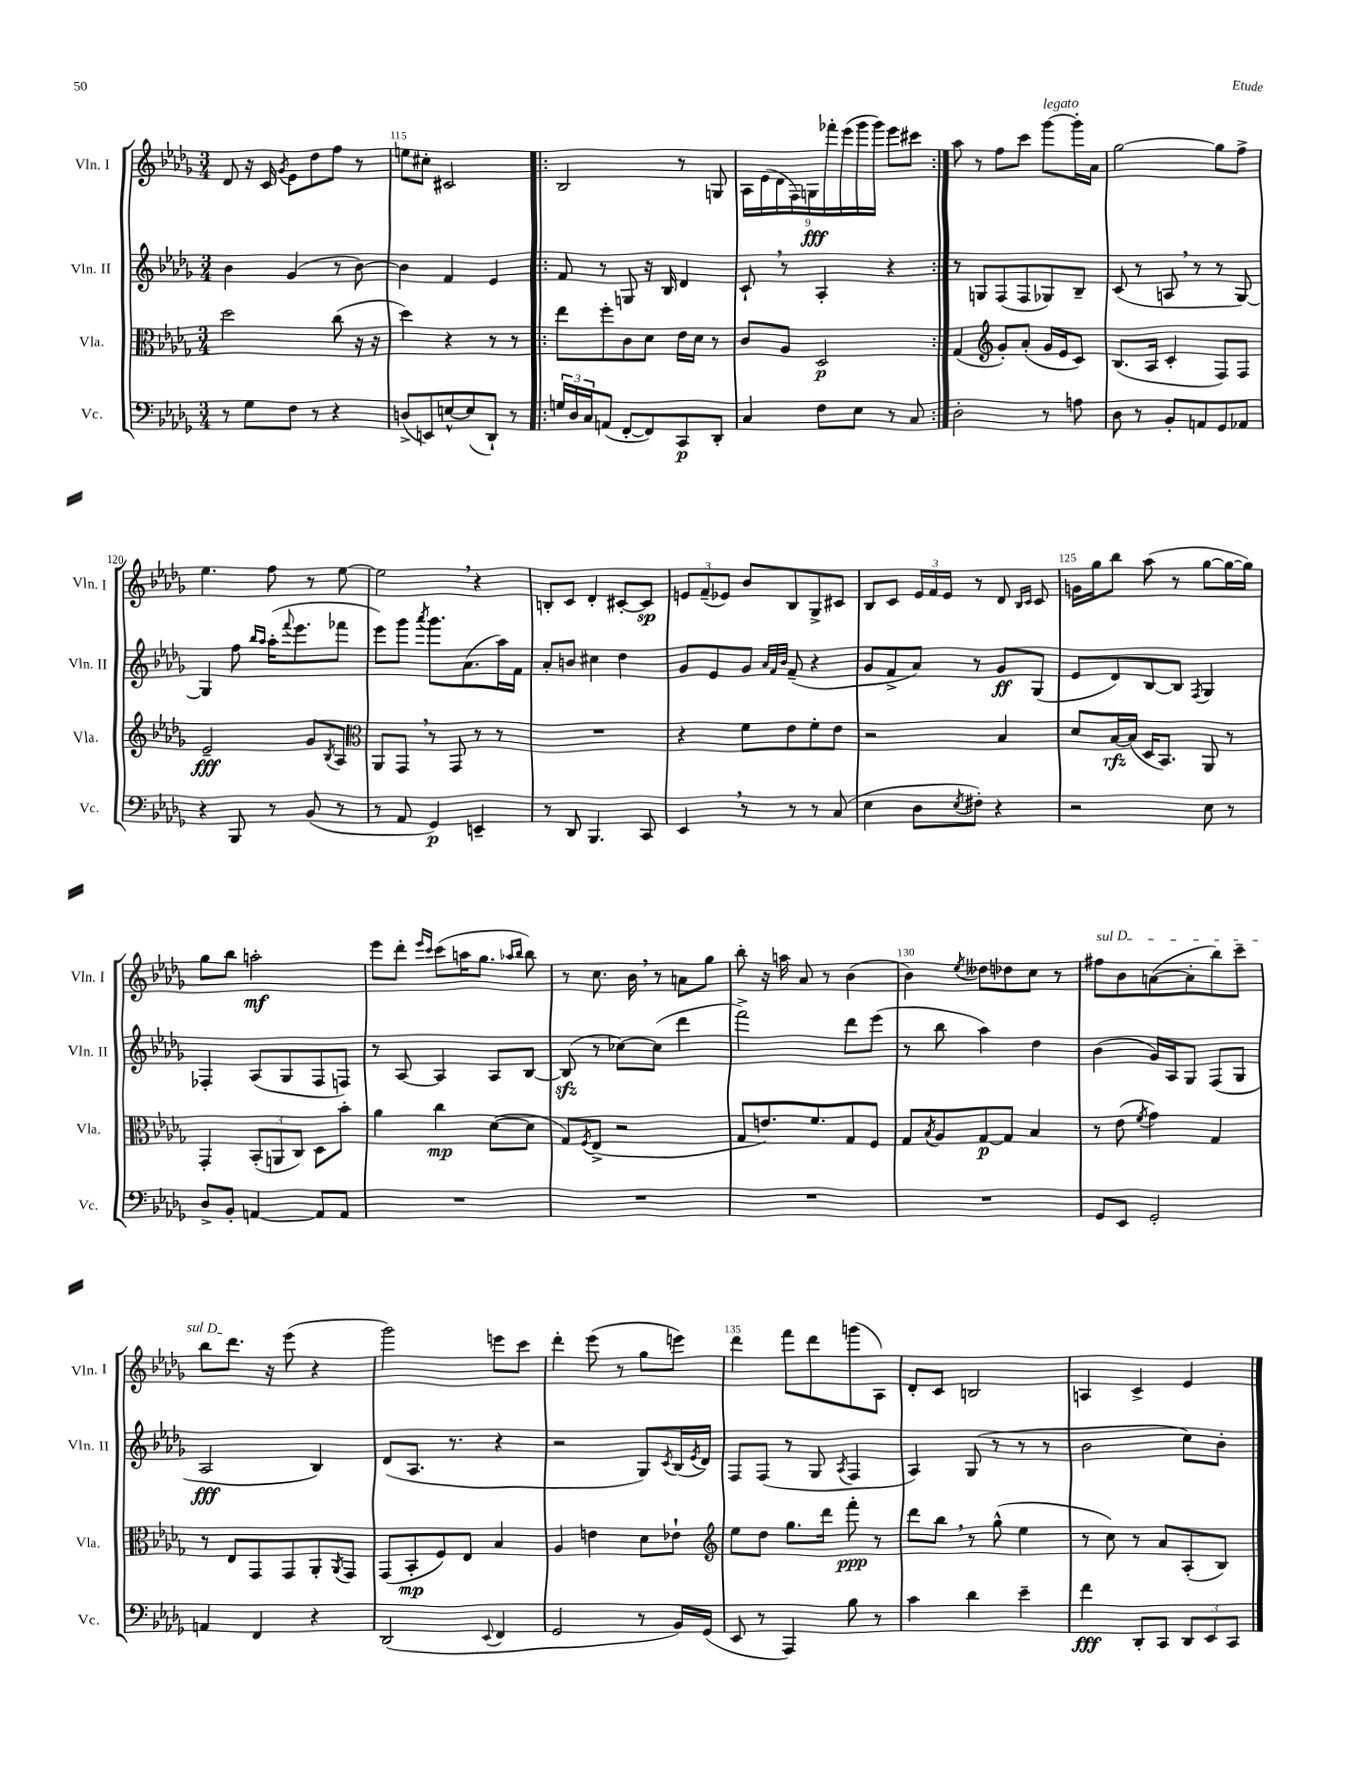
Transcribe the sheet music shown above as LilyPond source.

<<
\new StaffGroup <<
\new Staff = "s0" \with { instrumentName = "Vln. I" shortInstrumentName = "Vln. I" } {
    \clef treble \key des \major \numericTimeSignature \time 3/4
    des'8 r16 c'16 \acciaccatura { ges'8 } ees'8 des''8 f''8 r8 |
    e''8 cis''8-. cis'2 |
    \repeat volta 2 { bes2 r8 g8 |
    \tuplet 9/8 { aes16 ees'16( des'16 f16) g16\fff fes'''16-. ees'''16( ges'''16 ges'''16) } ees'''8 cis'''8 | }
    aes''8 r8 f''8 c'''8 ges'''8~^\markup { \italic "legato" } ges'''16-. aes'16 |
    ges''2~ ges''8 f''8-> |
    ees''4. f''8 r8 ees''8~ |
    ees''2 \breathe r4 |
    b8-. c'8 des'4-. cis'8~-. cis'8\sp |
    \tuplet 3/2 { e'8 f'8--( ees'8) } bes'8 bes8 ges8-> cis'8 |
    bes8 c'8 \tuplet 3/2 { ees'16 f'16 ees'16 } r8 des'8 \grace { bes16 c'16 } c'8 |
    g'16 ges''16 bes''8 aes''8( r8 ges''8~ ges''16~ ges''16) |
    ges''8 bes''8 a''2-.\mf |
    ees'''8 des'''8-. \grace { ees'''16 c'''16 } c'''8( a''16 ges''8. \grace { aes''16 bes''16 } bes''8) |
    r8 c''8. bes'16 \breathe r8 a'8 ges''8 |
    bes''8-. r16 a''16 aes'8 r8 bes'4( |
    bes'4) \acciaccatura { ees''8 } deses''8 des''8 c''8 r8 |
    \once \override TextSpanner.bound-details.left.text = \markup { \italic "sul D" } fis''8\startTextSpan bes'8 a'8~( a'8-. bes''8) c'''8-- |
    bes''8 des'''8.\stopTextSpan r16 ees'''8( r4 |
    ges'''2) e'''8 c'''8 |
    des'''4-. ees'''8( r8 ges''8 e'''8) |
    des'''4 f'''8 des'''8 g'''8( aes8) |
    des'8-. c'8 b2 |
    a4 c'4-> ees'4 \bar "|." |
}
\new Staff = "s1" \with { instrumentName = "Vln. II" shortInstrumentName = "Vln. II" } {
    \clef treble \key des \major \numericTimeSignature \time 3/4
    bes'4 ges'4( r8 bes'8~) |
    bes'4 f'4 ees'4 |
    \repeat volta 2 { f'8 r8 g8 r16 bes16 des'4 |
    c'8-! \breathe r8 aes4-. r4 | }
    r8 g8 f8( f8 ges8) bes8-- |
    c'8( r8 a8 \breathe r8 r8 ges8~) |
    ges4 f''8 \grace { bes''16 aes''16 } aes''16-.( \appoggiatura { f'''8 } ees'''8. fes'''8 |
    ees'''8) ges'''8 \acciaccatura { aes'''8 } ges'''8. aes'8.( aes''16) f'16 |
    aes'8-. b'8 cis''4 des''4 |
    ges'8 ees'8 ges'8 \grace { aes'32 f'32 bes'32 } f'8--( r4 |
    ges'8 f'8-> aes'8) r8 ges'8\ff ges8( |
    ees'8 des'8) bes8~ bes8 \acciaccatura { f8 } ges4 |
    fes4-. aes8( ges8 fes8 f8) |
    r8 aes8~ aes4 aes8 bes8~ |
    bes8\sfz( r8 ces''8~) ces''8( des'''4 |
    f'''2->) des'''8 ees'''8( |
    r8 bes''8 aes''4) des''4 |
    bes'4( ges'16) aes16 ges8 f8( ges8 |
    aes2\fff bes4) |
    des'8( aes8. r8. r4 |
    r2 ges8) \acciaccatura { c'8 } bes16( \acciaccatura { ees'8 } des'16) |
    f8 f8( r8 ges8 \acciaccatura { aes8 } f4 |
    aes4) ges8( r8 r8 r8 |
    bes'2 c''8) bes'8-. \bar "|." |
}
\new Staff = "s2" \with { instrumentName = "Vla." shortInstrumentName = "Vla." } {
    \clef alto \key des \major \numericTimeSignature \time 3/4
    des''2 c''8( r16 r16 |
    des''4) r4 r8 r8 |
    \repeat volta 2 { ees''8 f''8-. c'8 des'8 ees'16 des'16 r8 |
    c'8 aes8 des2\p | }
    ges4( \clef treble ges'8-.) aes'8-.( ges'16 ees'16 c'8) |
    bes8.( aes16 c'4-. f8) f8 |
    ees'2--\fff ges'8 \acciaccatura { bes8 } aes8 |
    \clef alto aes,8 ges,8 \breathe r8 ges,8 r8 r8 |
    R2. |
    r4 f'8 ees'8 f'8-. ees'8 |
    r2 bes4 |
    des'8 bes16~\rfz bes16( des16 bes,8.) aes,8 r8 |
    ges,4-. \tuplet 3/2 { bes,8-.( a,8 c8) } des8 bes'8-. |
    aes'4 c''4\mp des'8~( des'8 |
    ges8) \acciaccatura { f8 } ees8->( r2 |
    ges8 e'8.) f'8. ges8 f8 |
    ges8 \acciaccatura { bes8 } aes8 ges8~\p ges8 bes4 |
    r8 ees'8( \acciaccatura { f'8 } ges'4) ges4 |
    r8 ees8 ges,8 ges,8 aes,8-. \acciaccatura { aes,8 } ges,8 |
    ges,8( bes,8-.\mp f8) ees8 bes4 |
    aes4 e'4 des'8 ees'8-! |
    \clef treble ees''8 des''8 ges''8. des'''16 f'''8-.\ppp r8 |
    des'''8 bes''8 \breathe r8 ges''8-^( ees''4 |
    r8 c''8) r8 aes'8 aes8-.( bes8) \bar "|." |
}
\new Staff = "s3" \with { instrumentName = "Vc." shortInstrumentName = "Vc." } {
    \clef bass \key des \major \numericTimeSignature \time 3/4
    r8 ges8 f8 r8 r4 |
    d8->( e,8) e8~-^ e8( des,8-!) r8 |
    \repeat volta 2 { \tuplet 3/2 { g16 des16 c16 } a,8( f,8~-. f,8) c,8\p des,8-. |
    c4 f8 ees8 r8 c8 | }
    des2-. r8 a8 |
    des8 r8 bes,8-. a,8 ges,8 aes,8 |
    r4 bes,,8 r8 bes,8( r8 |
    r8 aes,8 ges,4\p) e,4-- |
    r8 des,8 bes,,4. c,8 |
    ees,4 \breathe r8 r8 r8 c8( |
    ees4 des8 \acciaccatura { ees8 } fis8-.) r4 |
    r2 ees8 r8 |
    des8-> bes,8-. a,4~ a,8 a,8 |
    R2. |
    R2. |
    R2. |
    R2. |
    ges,8 ees,8 ges,2-. |
    a,4 f,4 r4 |
    des,2( \appoggiatura { ees,8 } f,4 |
    ges,2 r8 bes,16) ges,16( |
    ees,8 r8 aes,,4) bes8 r8 |
    c'4 des'4 ees'4-- |
    f'4\fff des,8-. c,8 \tuplet 3/2 { des,8 ees,8 c,8 } \bar "|." |
}
>>
>>
\layout { \context { \Score currentBarNumber = #114 \override BarNumber.break-visibility = ##(#f #t #t) barNumberVisibility = #(every-nth-bar-number-visible 5) } }
